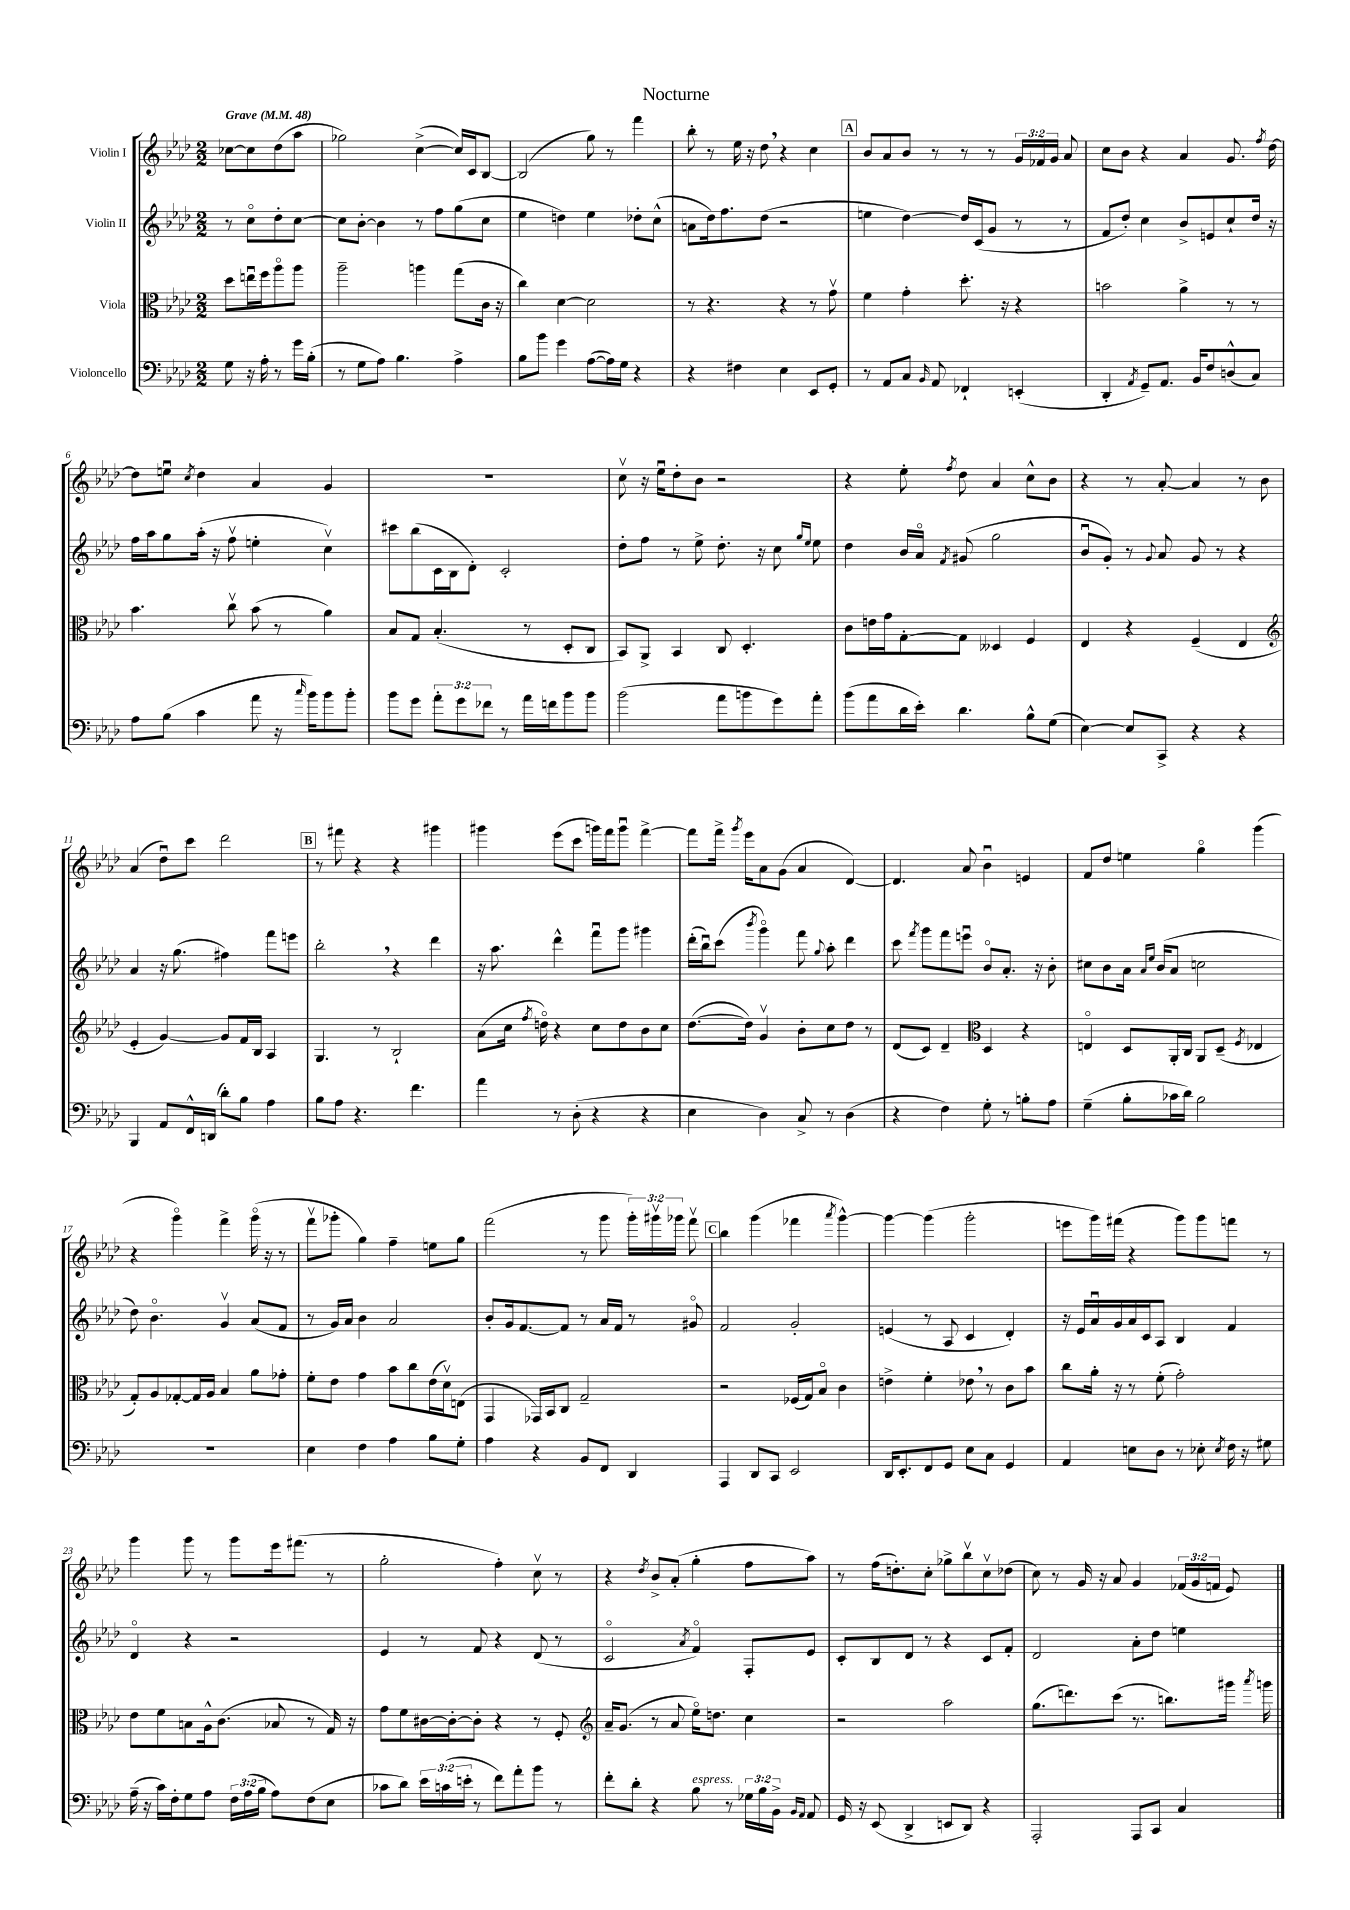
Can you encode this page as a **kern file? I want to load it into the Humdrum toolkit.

**kern	**kern	**kern	**kern
*part4	*part3	*part2	*part1
*staff4	*staff3	*staff2	*staff1
*I"Violoncello	*I"Viola	*I"Violin II	*I"Violin I
*clefF4	*clefC3	*clefG2	*clefG2
*k[b-e-a-d-]	*k[b-e-a-d-]	*k[b-e-a-d-]	*k[b-e-a-d-]
*M2/2	*M2/2	*M2/2	*M2/2
*MM48	*MM48	*MM48	*MM48
=	=	=	=
!	!	!	!LO:TX:a:B:t=Grave
8G\	8dd-\L	8r	[8cc-X\L
16r	16eenu\L	8cc\L	8cc-\]
16A-'\	16ff\J	.	.
8r	8aa-\	8dd-'\	(8dd-\
16g\LL	8aa-\J	[8cc\J	8aa-\J
(16B-'\JJ	.	.	.
=1	=1	=1	=1
8r	2aa-~\	8cc\L]	2gg-X\)
8G\L	.	[8b-'\J	.
8A-\J)	.	4b-\]	.
4.B-\	.	.	.
.	4aan\	8r	([4cc^\
.	.	8ff\L	.
4A-^\	(8gg\L	(8gg\	16cc/LL])
.	.	.	16c/J
.	16c\Jk	8cc\J	[8B-/J
.	16r	.	.
=2	=2	=2	=2
8B-\L	4cc\)	4ee-\	(2B-/]
8b-\J	.	.	.
4g\	[4d-\	4ddn\)	.
([8A-\L	2d-\]	4ee-\	8gg\)
16A-\L])	.	.	8r
16G\JJ	.	.	.
4r	.	8dd-X'\L	4fff\
.	.	(8cc^^\J	.
=3	=3	=3	=3
4r	8r	8an\L	8bb-'\
.	4.r	16dd-\k)	8r
.	.	8.ff\	.
4F#X\	.	.	16ee-\
.	.	.	16r
.	.	(8dd-\J	8dd-,\
4E-\	4r	2r	4r
8EE-/L	8r	.	4cc\
8GG'/J	8gv\	.	.
!!LO:REH:place=s1:t=A
=4	=4	=4	=4
8r	4f\	4een\	8b-/L
8AA-/L	.	.	8a-/
8C/J	4g'\	[4dd-\)	8b-/J
16qqBB-/	.	.	.
8AA-/	.	.	8r
4FF-X`/	8.dd-'\	16dd-/LL]	8r
.	.	(16c/J	.
.	.	8g/J	8r
.	16r	.	.
(4EEn'/	4r	8r	24g/LL
.	.	.	24f-X/
.	.	.	24g/JJ
.	.	8r	8a-/
=5	=5	=5	=5
4DD-'/	2bn\	8f/L	8cc\L
.	.	8dd-'/J)	8b-\J
8qAA-/	.	.	.
8GG~/L)	.	4cc\	4r
8.AA-/J	.	.	.
.	4a-^\	8b-^/L	4a-/
16BB-/KL	.	.	.
8F/	.	8en/	.
(8Dn^^/	8r	8cc`/	8.g/
8C/J)	8r	16dd-/Jk	.
.	.	.	8qff/
.	.	16r	[16dd-\
!!LO:LB:g=z
=6	=6	=6	=6
8A-\L	4.b-\	16ff\LL	8dd-\L]
.	.	16aa-\J	.
(8B-\J	.	8gg\	8eenu\J
.	.	.	8qcc/
4c\	.	(16aa-'\Jk	4dd-\
.	.	16r	.
.	8ccv\	8ffv\	.
8a-\	(8b-\	4een'\	4a-/
16r	8r	.	.
16qqcc/	.	.	.
16b-\KL)	.	.	.
8b-\	4a-\)	4ccv\)	4g/
8b-'\J	.	.	.
=7	=7	=7	=7
8b-\L	8B-/L	8ccc#X\L	1r
8g\J	8G/J	(8bb-\	.
12a-'\L	(4.B-'/	16c\L	.
.	.	16B-\J	.
12g\	.	.	.
.	.	8d-'\J)	.
12f-X\J	.	.	.
8r	.	2c'/	.
16a-\LL	8r	.	.
16fn\J	.	.	.
8b-\	8D-'/L	.	.
8b-\J	8C/J	.	.
=8	=8	=8	=8
(2b-\	8BB-/L)	8dd-'\L	8ccv\
.	8AA-^/J	8ff\J	16r
.	.	.	16ee-u\KL
.	4BB-/	8r	8dd-'\
.	.	8ee-^\	8b-\J
8a-\L	8C/	8.dd-'\	2r
8bn\	4.D-'/	.	.
.	.	16r	.
8g\)	.	8cc\	.
.	.	16qqgg/LL	.
.	.	16qqee-/JJ	.
8a-'\J	.	8ee-\	.
=9	=9	=9	=9
(8b-\L	8c\L	4dd-\	4r
8a-\	16en\L	.	.
.	16g\J	.	.
16d-\L	[8G'\	16b-/LL	8ee-'\
16e-'\JJ)	.	16a-/JJ	.
.	.	8qf/	8qff/
4.d-\	8G\J]	(8g#X/	8dd-\
.	4D--X/	2gg\	4a-/
8B-^^\L	4F/	.	8cc^^\L
(8G\J	.	.	8b-\J
=10	=10	=10	=10
[4E-\)	4E-/	8b-u/L	4r
.	.	8g'/J)	.
8E-/L]	4r	8r	8r
.	.	8qqg/	.
8CC^/J	.	8a-/	[8a-'/
4r	(4F~/	8g/	4a-/]
.	.	8r	.
4r	4E-/	4r	8r
.	.	.	8b-\
!!LO:LB:g=z
=11	=11	=11	=11
*	*clefG2	*	*
4BBB-/	4e-'/	4a-/	(4a-/
8AA-/L	[4g/)	16r	8dd-u\L)
.	.	(8.gg\	.
16FF^^/L	.	.	8ccc\J
(16DDn/JJ	.	.	.
8d-'\L)	8g/L]	4ff#X\)	2ddd-\
8B-\J	16f/L	.	.
.	16B-/JJ	.	.
4A-\	4A-/	8fff\L	.
.	.	8eeen\J	.
!!LO:REH:place=s1:t=B
=12	=12	=12	=12
8B-\L	4.G/	2bb-',\	8r
8A-\J	.	.	8fff#X\
4.r	.	.	4r
.	8r	.	.
.	2B-`/	4r	4r
4.f\	.	.	.
.	.	4ddd-\	4ggg#X\
=13	=13	=13	=13
4a-\	(8a-\L	16r	4ggg#X\
.	.	8.aa-\	.
.	16cc\Jk	.	.
.	8qff/	.	.
.	16ddn\)	.	.
8r	4r	4ddd-^^\	(8eee-\L
(8D-'\	.	.	8ccc\J
4r	8cc\L	8fffu\L	16gggn\LL)
.	.	.	16fff\J
.	8dd\	8ggg\J	8gggu\J
4r	8b-\	4ggg#X\	[4fff^\
.	8cc\J	.	.
=14	=14	=14	=14
4E-\	([8.dd-\L	(16ddd-'\LL	8fff\L]
.	.	16bb-u\J)	.
.	.	(8ccc\J	16fff^\Jk
.	.	.	8qggg/
.	16dd-\Jk])	.	16eee-\KL
.	.	8qbbb-/	.
4D-\)	4gv/	4ggg\)	8a-\
.	.	.	(8g\J
8C^/	8b-'\L	8fff\	4a-/
.	.	8qqgg/	.
8r	8cc\	8aa-'\	.
(4D-\	8dd-\J	4ddd-\	[4d-/)
.	8r	.	.
=15	=15	=15	=15
4r	(8d-/L	8ccc\	4.d-/]
.	.	8qfff/	.
.	8c/J)	8ggg\L	.
4F\)	4d-~/	8fff\	.
.	.	8eeenu\J	8a-/
*	*clefC3	*	*
8G'\	4D-/	8b-/L	4b-u\
8r	.	8.a-'/J	.
8Bn'\L	4r	.	4en/
.	.	16r	.
8A-\J	.	8b-'\	.
=16	=16	=16	=16
(4G~\	4En/	8cc#X\L	8f/L
.	.	8b-\	8dd-/J
8B-'\L	8D-/L	16a-\Jk	4een\
.	.	16qqa-/LL	.
.	.	16qqee-/JJ	.
.	.	(16b-/KL	.
16c-X\L	16AA-'/L	8a-/J	.
16d-\JJ)	16C/JJ	.	.
2B-\	8AA-/L	2ccn\	4gg\
.	(8D-~/J	.	.
.	8qF/	.	.
.	4E-X/	.	(4ggg\
!!LO:LB:g=z
=17	=17	=17	=17
1r	8G'/L)	8dd-\)	4r
.	8A-/	4.b-\	.
.	[8G-X'/	.	4ggg\)
.	16G-/L]	.	.
.	16A-/JJ	.	.
.	4B-/	4gv/	4fff^\
.	8a-\L	(8a-/L	(16ggg\
.	.	.	16r
.	8g-X'\J	8f/J	8r
=18	=18	=18	=18
4E-\	8f'\L	8r	8fffv\L
.	8e-\J	16g/LL)	8ggg-X'\J
.	.	16a-/JJ	.
4F\	4g\	4b-\	4gg\)
4A-\	8b-\L	2a-/	4ff~\
.	8cc\	.	.
8B-\L	(16e-\L	.	8een\L
.	16d-v\J)	.	.
8G'\J	(8En\J	.	8gg\J
=19	=19	=19	=19
4A-\	4GG/	8b-'/L	(2fff\
.	.	16g/k	.
.	.	[8.f/	.
4r	16GG-X/LL)	.	.
.	16BB-/J	.	.
.	8C/J	8f/J]	.
8BB-/L	2G~/	8r	8r
8FF/J	.	16a-/LL	8ggg\
.	.	16f/JJ	.
4DD-/	.	8r	24ggg'\LL)
.	.	.	24ggg#Xv\
.	.	.	24ggg-X\JJ
.	.	8g#X/	8fffv\
!!LO:REH:place=s1:t=C
=20	=20	=20	=20
4AAA-/	2r	2f/	4bb-\
8DD-/L	.	.	(4ggg\
8CC/J	.	.	.
2EE-/	(16F-X/LL	2g'/	4fff-X\
.	16G/J)	.	.
.	8B-/J	.	.
.	.	.	8qaaa-/
.	4c\	.	[4ggg^^\)
=21	=21	=21	=21
16DD-/KL	4en^\	(4en/	4ggg\_
8.EE-'/	.	.	.
8FF/	4f'\	8r	(4ggg\]
8GG/J	.	8A-/	.
8E-\L	8e-X,\	4c/	2ggg'\
8C\J	8r	.	.
4GG/	8c\L	4d-'/)	.
.	8b-\J	.	.
=22	=22	=22	=22
4AA-/	8cc\L	16r	8eeen\L
.	.	16e-/LL	.
.	16a-'\Jk	16a-u/	16ggg\L)
.	16r	16g/	(16fff#X\JJ
8En\L	8r	16a-/	4r
.	.	16c/J	.
8D-\J	(8f'\	8A-/J	.
8r	2g'\)	4B-/	8ggg\L)
8E-X'\	.	.	8ggg\
8qE-/	.	.	.
16F\	.	4f/	8fffn\J
16r	.	.	.
8G#X\	.	.	8r
!!LO:LB:g=z
=23	=23	=23	=23
(16A-~\	8e-\L	4d-/	4ggg\
16r	.	.	.
16c\LL)	8f\	.	.
16F'\J	.	.	.
8G\	8Bn\	4r	8ggg\
8A-\J	16A-^^\k	.	8r
.	(8.c\J	.	.
24F\LL	.	2r	8ggg\L
(24A-\	.	.	.
24B-\JJ	.	.	.
8A-\L)	8B-X/	.	16eee-\k
.	.	.	(8.fff#X\J
(8F\	8r	.	.
8E-\J	16G/)	.	8r
.	16r	.	.
=24	=24	=24	=24
8c-X\L	8g\L	4e-/	2gg'\
8d-\J)	8f\	.	.
24e-\LL	[16c#X\L	8r	.
(24cn\	.	.	.
.	16c#'\J_	.	.
24en'\JJ	.	.	.
8r	8c#'\J]	8f/	.
8f\L)	4r	4r	4ff'\)
8a-'\	.	.	.
8b-\J	8r	(8d-/	8ccv\
8r	8F'/	8r	8r
=25	=25	=25	=25
*	*clefG2	*	*
8f'\L	16a-~/KL	2c/	4r
.	(8.g/J	.	.
8d-'\J	.	.	.
.	.	.	8qdd-/
4r	8r	.	8b-^/L
.	8a-/	.	(8a-'/J
.	.	8qa-/	.
!LO:TX:a:i:t=espress.	!	!	!
8B-\	16ee-\KL)	4f/)	4gg'\
.	8.ddn\J	.	.
8r	.	.	.
24G-X\LL	4cc\	8F'/L	8ff\L
24B-\	.	.	.
24BB-^\JJ	.	.	.
16qqBB-/LL	.	.	.
16qqAA-/JJ	.	.	.
8AA-/	.	8e-/J	8aa-\J)
=26	=26	=26	=26
16GG/	2r	8c'/L	8r
16r	.	.	.
(8EE-/	.	8B-/	(16ff\KL
.	.	.	8.ddn'\)
4DD-^/	.	8d-/J	.
.	.	8r	8cc'\J
8EEn/L	2aa-\	4r	8gg-X^\L
8DD-/J)	.	.	8bb-v\
4r	.	8c/L	8ccv\
.	.	8f'/J	(8dd-X\J
=27	=27	=27	=27
2AAA-'/	(8.gg\L	2d-/	8cc\)
.	.	.	8r
.	8.dddn\)	.	.
.	.	.	16g/
.	.	.	16r
.	(8ccc\J	.	8a-/
8AAA-/L	8.r	8a-'\L	4g/
8CC/J	.	8dd-\J	.
.	8.bbn\L)	.	.
4C/	.	4een\	(24f-X/LL
.	.	.	24g/
.	.	.	24fn/JJ
.	16ggg#X\Jk	.	8e-/)
.	8qaaa-/	.	.
.	16gggn\	.	.
==	==	==	==
*-	*-	*-	*-
